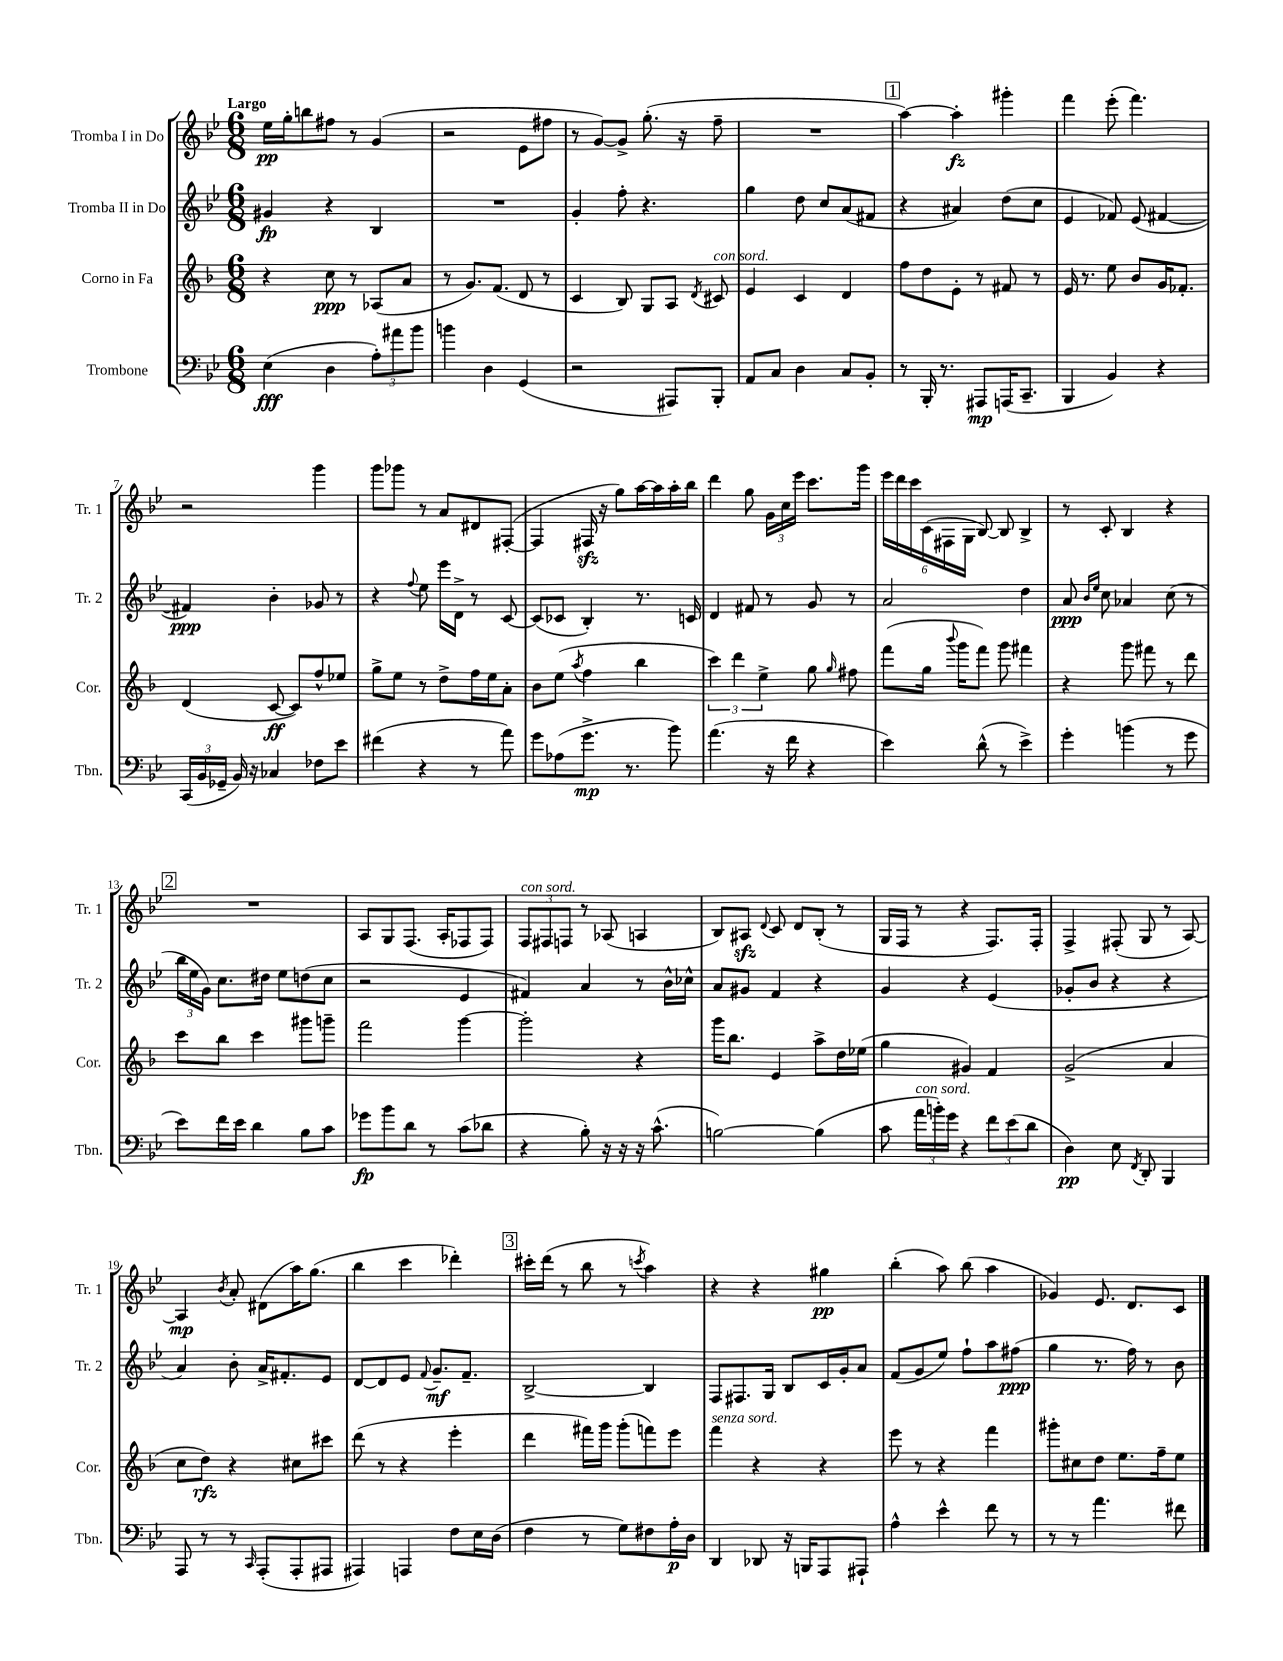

**kern	**dynam	**kern	**dynam	**kern	**dynam	**kern	**dynam
*part4	*part4	*part3	*part3	*part2	*part2	*part1	*part1
*staff4	*staff4	*staff3	*staff3	*staff2	*staff2	*staff1	*staff1
*I"Trombone	*	*I"Corno in Fa	*	*I"Tromba II in Do	*	*I"Tromba I in Do	*
*I'Tbn.	*	*I'Cor.	*	*I'Tr. 2	*	*I'Tr. 1	*
*clefF4	*	*clefG2	*	*clefG2	*	*clefG2	*
*k[b-e-]	*	*k[b-]	*	*k[b-e-]	*	*k[b-e-]	*
*M6/8	*	*M6/8	*	*M6/8	*	*M6/8	*
=1	=1	=1	=1	=1	=1	=1	=1
!	!	!	!	!	!	!LO:TX:a:B:t=Largo	!
(4E-\	fff	4r	.	4g#X/	fp	16ee-\LL	pp
.	.	.	.	.	.	16gg'\J	.
.	.	.	.	.	.	8bbn\	.
4D\	.	8cc\	ppp	4r	.	8ff#X\J	.
.	.	8r	.	.	.	8r	.
12A'\L)	.	(8A-X/L	.	4B-/	.	(4g/	.
12a#X\	.	.	.	.	.	.	.
.	.	8a/J	.	.	.	.	.
12b-\J	.	.	.	.	.	.	.
=2	=2	=2	=2	=2	=2	=2	=2
4bn\	.	8r	.	2.r	.	2r	.
.	.	8.g/L)	.	.	.	.	.
4D\	.	.	.	.	.	.	.
.	.	(8.f/J	.	.	.	.	.
(4GG/	.	8d/	.	.	.	8e-\L	.
.	.	8r	.	.	.	8ff#X\J	.
=3	=3	=3	=3	=3	=3	=3	=3
2r	.	4c/	.	4g'/	.	8r	.
.	.	.	.	.	.	[8g/L)	.
.	.	8B-/)	.	8ff'\	.	8g^/J]	.
.	.	8G/L	.	4.r	.	(8.gg'\	.
8AAA#X/L)	.	8A/J	.	.	.	.	.
.	.	.	.	.	.	16r	.
.	.	8qd/	.	.	.	.	.
!	!	!LO:TX:a:i:t=con sord.	!	!	!	!	!
8BBB-'/J	.	8c#X/	.	.	.	8ff~\	.
=4	=4	=4	=4	=4	=4	=4	=4
8AA/L	.	4e/	.	4gg\	.	2.r	.
8C/J	.	.	.	.	.	.	.
4D\	.	4c/	.	8dd\	.	.	.
.	.	.	.	8cc/L	.	.	.
8C/L	.	4d/	.	(8a/	.	.	.
8BB-'/J	.	.	.	8f#X/J	.	.	.
!!LO:REH:place=s1:t=1
=5	=5	=5	=5	=5	=5	=5	=5
8r	.	8ff\L	.	4r	.	[4aa\)	.
16BBB-'/	.	8dd\	.	.	.	.	.
8.r	.	.	.	.	.	.	.
.	.	8e'\J	.	4a#X/)	.	4aa'\]	fz
8AAA#X/L	mp	8r	.	.	.	.	.
(16AAAn/K	.	8f#X/	.	(8dd\L	.	4ggg#X'\	.
8.CC~/J	.	.	.	.	.	.	.
.	.	8r	.	8cc\J	.	.	.
=6	=6	=6	=6	=6	=6	=6	=6
4BBB-/	.	16e/	.	4e-/	.	4fff\	.
.	.	8.r	.	.	.	.	.
4BB-/)	.	8ee\	.	8f-X/)	.	(8eee-'\	.
.	.	8b-/L	.	(8e-/	.	4.fff\)	.
4r	.	16g/K	.	[4f#X/	.	.	.
.	.	8.f-X'/J	.	.	.	.	.
!!LO:LB:g=z
=7	=7	=7	=7	=7	=7	=7	=7
(24CC/LL	.	(4d/	.	4f#X/])	ppp	2r	.
24BB-/	.	.	.	.	.	.	.
24GG-X~/JJ	.	.	.	.	.	.	.
16BB-/)	.	.	.	.	.	.	.
16r	.	.	.	.	.	.	.
4C-X/	.	[8c/	ff	4b-'\	.	.	.
.	.	8c/L])	.	.	.	.	.
8F-X\L	.	8ff^^/	.	8g-X/	.	4ggg\	.
8e-\J	.	8ee-X/J	.	8r	.	.	.
=8	=8	=8	=8	=8	=8	=8	=8
(4f#X\	.	8gg^\L	.	4r	.	8ggg\L	.
.	.	8ee\J	.	.	.	8ggg-X\J	.
.	.	.	.	8qqff/	.	.	.
4r	.	8r	.	8ee-\	.	8r	.
.	.	8dd^\L	.	16eee-\LL	.	8a/L	.
.	.	.	.	16d^\JJ	.	.	.
8r	.	16ff\L	.	8r	.	8d#X/	.
.	.	16ee\J	.	.	.	.	.
8a\)	.	8a'\J	.	[8c/	.	([8F#X'/J	.
=9	=9	=9	=9	=9	=9	=9	=9
8g\L	.	8b-\L	.	(8c/L]	.	4F#/]	.
(8A-X\	.	(8ee\J	.	8c-X/J	.	.	.
.	.	8qaa/	.	.	.	.	.
8.g^\J	mp	4ff\	.	4B-'/)	.	16F#Xzz/	.
.	.	.	.	.	.	16r	.
.	.	.	.	.	.	8gg\L)	.
8.r	.	.	.	.	.	.	.
.	.	4bb-\	.	8.r	.	[16aa\L	.
.	.	.	.	.	.	16aa\]	.
8b-\)	.	.	.	.	.	16aa'\	.
.	.	.	.	16cn/	.	16bb-\JJ	.
=10	=10	=10	=10	=10	=10	=10	=10
(4.a\	.	6ccc\)	.	4d/	.	4ddd\	.
.	.	6ddd\	.	.	.	.	.
.	.	.	.	8f#X/	.	8gg\	.
.	.	6ee^\	.	.	.	.	.
16r	.	.	.	8r	.	24g\LL	.
.	.	.	.	.	.	24cc\	.
16f\	.	.	.	.	.	.	.
.	.	.	.	.	.	24eee-\JJ	.
4r	.	8gg\	.	8g/	.	8.ccc\L	.
.	.	16qqgg/	.	.	.	.	.
.	.	8ff#X\	.	8r	.	.	.
.	.	.	.	.	.	16ggg\Jk	.
=11	=11	=11	=11	=11	=11	=11	=11
4e-\)	.	(8fff\L	.	2a/	.	24eee-\LL	.
.	.	.	.	.	.	24ddd\	.
.	.	.	.	.	.	24ccc\	.
.	.	16gg\Jk	.	.	.	(24c\	.
.	.	.	.	.	.	24F#X\	.
.	.	8qqbbb-/	.	.	.	.	.
.	.	16ggg\KL	.	.	.	.	.
.	.	.	.	.	.	24G\JJ	.
(8d^^\	.	8fff\J)	.	.	.	[8B-/)	.
8r	.	8ggg\	.	.	.	8B-/]	.
4e-^\)	.	4fff#X\	.	4dd\	.	4B-^/	.
=12	=12	=12	=12	=12	=12	=12	=12
4g'\	.	4r	.	8a/	ppp	8r	.
.	.	.	.	16qqb-/LL	.	.	.
.	.	.	.	16qqee-/JJ	.	.	.
.	.	.	.	8cc\	.	8c'/	.
(4bn\	.	8ggg\	.	4a-X/	.	4B-/	.
.	.	8fff#X\	.	.	.	.	.
8r	.	8r	.	(8cc\	.	4r	.
8g\	.	8ddd\	.	8r	.	.	.
!!LO:LB:g=z
!!LO:REH:place=s1:t=2
=13	=13	=13	=13	=13	=13	=13	=13
8e-\L)	.	8ccc\L	.	24bb-\LL	.	2.r	.
.	.	.	.	24ee-\	.	.	.
.	.	.	.	24g\JJ)	.	.	.
16f\L	.	8bb-\J	.	8.cc\L	.	.	.
16e-\JJ	.	.	.	.	.	.	.
4d\	.	4ccc\	.	.	.	.	.
.	.	.	.	16dd#X\Jk	.	.	.
.	.	.	.	8ee-\L	.	.	.
8B-\L	.	8ggg#X\L	.	(8ddn\	.	.	.
8c\J	.	8gggn~\J	.	8cc\J	.	.	.
=14	=14	=14	=14	=14	=14	=14	=14
8g-X\L	fp	2fff\	.	2r	.	8A/L	.
8b-\	.	.	.	.	.	8G/	.
8d\J	.	.	.	.	.	(8.F/J	.
8r	.	.	.	.	.	.	.
.	.	.	.	.	.	16A'/KL	.
(8c\L	.	[4ggg\	.	4e-/	.	8F-X/	.
8d-X\J	.	.	.	.	.	8F-/J)	.
=15	=15	=15	=15	=15	=15	=15	=15
!	!	!	!	!	!	!LO:TX:a:i:t=con sord.	!
4r	.	2ggg'\]	.	4f#X/)	.	12F/L	.
.	.	.	.	.	.	12F#X/	.
.	.	.	.	.	.	12Fn/J	.
8B-'\)	.	.	.	4a/	.	8r	.
16r	.	.	.	.	.	(8A-X/	.
16r	.	.	.	.	.	.	.
16r	.	4r	.	8r	.	4An/	.
(8.c^^\	.	.	.	.	.	.	.
.	.	.	.	16b-^^\LL	.	.	.
.	.	.	.	16cc-X^^\JJ	.	.	.
=16	=16	=16	=16	=16	=16	=16	=16
[2Bn\)	.	16ggg\KL	.	8a/L	.	8B-/L)	.
.	.	8.bb-\J	.	.	.	.	.
.	.	.	.	8g#X/J	.	8A#Xzz/J	.
.	.	.	.	.	.	8qqd/	.
.	.	4e/	.	4f/	.	8c/	.
.	.	.	.	.	.	8d/L	.
(4B\]	.	8aa^\L	.	4r	.	(8B-'/J	.
.	.	16dd\L	.	.	.	8r	.
.	.	(16ee-X\JJ	.	.	.	.	.
=17	=17	=17	=17	=17	=17	=17	=17
8c\	.	4gg\	.	4g/	.	16G/LL	.
.	.	.	.	.	.	16F/JJ	.
!LO:TX:a:i:t=con sord.	!	!	!	!	!	!	!
24a\LL	.	.	.	.	.	8r	.
24bn'\)	.	.	.	.	.	.	.
24g\JJ	.	.	.	.	.	.	.
4r	.	4g#X/)	.	4r	.	4r	.
12f\L	.	4f/	.	(4e-/	.	8.F/L)	.
(12e-\	.	.	.	.	.	.	.
12d\J	.	.	.	.	.	.	.
.	.	.	.	.	.	16F'/Jk	.
=18	=18	=18	=18	=18	=18	=18	=18
4D\)	pp	(2g^/	.	8g-X'/L	.	4F^/	.
.	.	.	.	8b-/J	.	.	.
8E-\	.	.	.	4r	.	(8F#X'/	.
8qFF/	.	.	.	.	.	.	.
8DD'/	.	.	.	.	.	8G/	.
4BBB-/	.	4a/	.	4r	.	8r	.
.	.	.	.	.	.	[8A/)	.
!!LO:LB:g=z
=19	=19	=19	=19	=19	=19	=19	=19
8AAA/	.	8cc\L	.	4a/)	.	4A/]	mp
8r	.	8dd\J)	rfz	.	.	.	.
.	.	.	.	.	.	8qb-/	.
8r	.	4r	.	8b-'\	.	8a'/	.
16qqCC/	.	.	.	.	.	.	.
(8AAA'/L	.	.	.	16a^/KL	.	(8d#X\L	.
.	.	.	.	8.f#X'/	.	.	.
8AAA'/	.	8cc#X\L	.	.	.	16aa\K)	.
.	.	.	.	.	.	(8.gg\J	.
8AAA#X/J	.	8ccc#X\J	.	8e-/J	.	.	.
=20	=20	=20	=20	=20	=20	=20	=20
4AAA#X/)	.	(8ddd\	.	[8d/L	.	4bb-\	.
.	.	8r	.	8d/]	.	.	.
4AAAn/	.	4r	.	8e-/J	.	4ccc\	.
.	.	.	.	8qqf/	.	.	.
.	.	.	.	8.g~/L	mf	.	.
8F\L	.	4eee'\	.	.	.	4ddd-X'\)	.
.	.	.	.	8.f~/J	.	.	.
16E-\L	.	.	.	.	.	.	.
(16D\JJ	.	.	.	.	.	.	.
!!LO:REH:place=s1:t=3
=21	=21	=21	=21	=21	=21	=21	=21
4F\	.	4ddd\	.	[2B-^/	.	16ccc#X'\LL	.
.	.	.	.	.	.	(16ddd\JJ	.
.	.	.	.	.	.	8r	.
8r	.	16fff#X\LL)	.	.	.	8bb-\	.
.	.	16ggg\JJ	.	.	.	.	.
8G\L)	.	(8ggg'\L	.	.	.	8r	.
.	.	.	.	.	.	8qcccn/	.
8F#X\	.	8fffn\)	.	4B-/]	.	4aa\)	.
16A'\L	p	8eee\J	.	.	.	.	.
16D\JJ	.	.	.	.	.	.	.
=22	=22	=22	=22	=22	=22	=22	=22
!	!	!LO:TX:a:i:t=senza sord.	!	!	!	!	!
4DD/	.	4fff\	.	8F/L	.	4r	.
.	.	.	.	8.F#X/	.	.	.
8DD-X/	.	4r	.	.	.	4r	.
.	.	.	.	16G/Jk	.	.	.
16r	.	.	.	8B-/L	.	.	.
16BBBn/KL	.	.	.	.	.	.	.
8AAA/	.	4r	.	16c/L	.	4gg#X\	pp
.	.	.	.	16g'/J	.	.	.
8AAA#X`/J	.	.	.	8a/J	.	.	.
=23	=23	=23	=23	=23	=23	=23	=23
4A^^\	.	8eee\	.	(8f/L	.	(4bb-'\	.
.	.	8r	.	8g/	.	.	.
4e-^^\	.	4r	.	8ee-/J)	.	8aa\)	.
.	.	.	.	8ff`\L	.	(8bb-\	.
8f\	.	4fff\	.	8aa\	.	4aa\	.
8r	.	.	.	(8ff#X\J	ppp	.	.
=24	=24	=24	=24	=24	=24	=24	=24
8r	.	8ggg#X'\L	.	4gg\	.	4g-X/)	.
8r	.	8cc#X\	.	.	.	.	.
4.a\	.	8dd\J	.	8.r	.	8.e-/	.
.	.	8.ee\L	.	.	.	.	.
.	.	.	.	16ff\)	.	8.d/L	.
.	.	.	.	8r	.	.	.
.	.	16ff~\k	.	.	.	.	.
8f#X\	.	8ee\J	.	8b-\	.	8c/J	.
==	==	==	==	==	==	==	==
*-	*-	*-	*-	*-	*-	*-	*-
